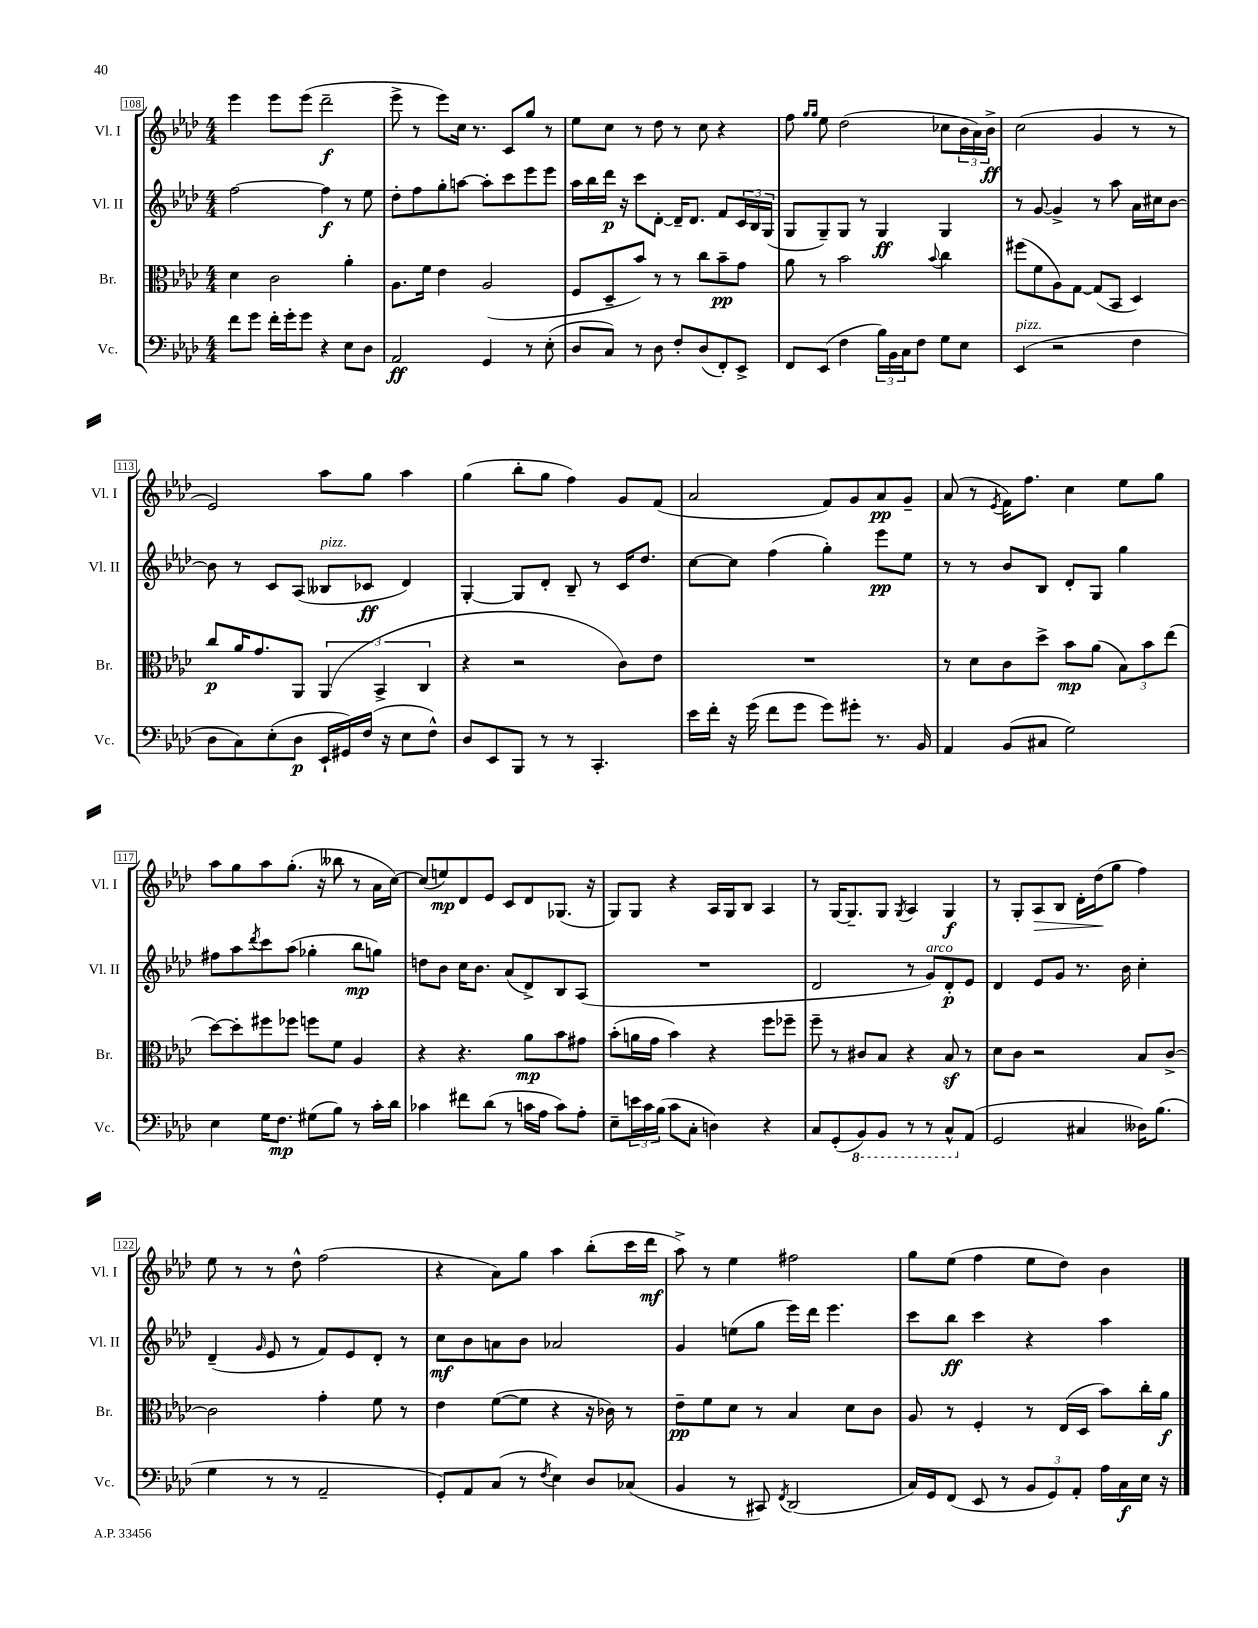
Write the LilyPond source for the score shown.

<<
\new StaffGroup <<
\new Staff = "s0" \with { instrumentName = "Vl. I" shortInstrumentName = "Vl. I" } {
    \clef treble \key aes \major \numericTimeSignature \time 4/4
    ees'''4 ees'''8 ees'''8( des'''2--\f |
    ees'''8-> r8 ees'''8) c''16 r8. c'8 g''8 r8 |
    ees''8 c''8 r8 des''8 r8 c''8 r4 |
    f''8 \grace { g''16 g''16 } ees''8 des''2( ces''8 \tuplet 3/2 { bes'16 aes'16) bes'16->\ff } |
    c''2( g'4 r8 r8 |
    ees'2) aes''8 g''8 aes''4 |
    g''4( bes''8-. g''8 f''4) g'8 f'8( |
    aes'2 f'8) g'8 aes'8\pp g'8-- |
    aes'8( r8 \acciaccatura { ees'8 } f'16) f''8. c''4 ees''8 g''8 |
    aes''8 g''8 aes''8 g''8.-.( r16 beses''8 r8 aes'16 c''16~) |
    c''8( e''8\mp) des'8 ees'8 c'8 des'8 ges8.( r16 |
    g8) g8 r4 aes16 g16 bes8 aes4 |
    r8 g16~ g8.-- g8 \acciaccatura { g8 } aes4 g4\f |
    r8 g8-. aes8\> bes8 des'16-. des''16\!( g''8 f''4) |
    ees''8 r8 r8 des''8-^ f''2( |
    r4 aes'8) g''8 aes''4 bes''8-.( c'''16 des'''16\mf |
    aes''8->) r8 ees''4 fis''2 |
    g''8 ees''8( f''4 ees''8 des''8) bes'4 \bar "|." |
}
\new Staff = "s1" \with { instrumentName = "Vl. II" shortInstrumentName = "Vl. II" } {
    \clef treble \key aes \major \numericTimeSignature \time 4/4
    f''2~ f''4\f r8 ees''8 |
    des''8-. f''8 g''8-. a''8~ a''8-. c'''8 ees'''8 ees'''8 |
    aes''16 bes''16 des'''16\p r16 c'''8 des'8~-. des'16-- des'8. f'8 \tuplet 3/2 { c'16 bes16 g16( } |
    g8 g8--) g8 r8 g4\ff g4 |
    r8 g'8~ g'4-> r8 aes''8 aes'16 cis''16 bes'8~ |
    bes'8 r8 c'8 aes8( beses8^\markup { \italic "pizz." } ces'8\ff des'4) |
    g4~-. g8 des'8-. bes8-- r8 c'16 des''8. |
    c''8~ c''8 f''4( g''4-.) ees'''8\pp ees''8 |
    r8 r8 bes'8 bes8 des'8-. g8 g''4 |
    fis''8 aes''8 \acciaccatura { des'''8 } c'''8 aes''8( ges''4-. bes''8\mp g''8) |
    d''8 bes'8 c''16 bes'8. aes'8( des'8->) bes8 aes8( |
    R1 |
    des'2 r8 g'8^\markup { \italic "arco" }) des'8-.\p ees'8 |
    des'4 ees'8 g'8 r8. bes'16 c''4-. |
    des'4--( \grace { g'16 } ees'8 r8 f'8) ees'8 des'8-. r8 |
    c''8\mf bes'8 a'8 bes'8 aes'2 |
    g'4 e''8( g''8 ees'''16) des'''16 ees'''4. |
    c'''8 bes''8\ff c'''4 r4 aes''4 \bar "|." |
}
\new Staff = "s2" \with { instrumentName = "Br." shortInstrumentName = "Br." } {
    \clef alto \key aes \major \numericTimeSignature \time 4/4
    des'4 c'2 aes'4-. |
    aes8. f'16 ees'4 aes2( |
    f8 des8-- bes'8) r8 r8 c''8 bes'8--\pp g'8 |
    aes'8 r8 bes'2 \appoggiatura { bes'8 } c''4 |
    fis''8( f'8 aes8) g8~ g8( bes,8 des4) |
    c''8\p aes'16 g'8. aes,8 \tuplet 3/2 { aes,4( bes,4-> c4 } |
    r4 r2 c'8) ees'8 |
    R1 |
    r8 des'8 c'8 des''8-> bes'8\mp aes'8( \tuplet 3/2 { bes8) bes'8 ees''8( } |
    des''8~) des''8-. fis''8 fes''8 f''8 f'8 aes4 |
    r4 r4. aes'8\mp bes'8 gis'8 |
    bes'8-.( a'16 g'16 bes'4) r4 f''8 fes''8-- |
    f''8-- r8 cis'8 bes8 r4 bes8\sf r8 |
    des'8 c'8 r2 bes8 c'8~-> |
    c'2 g'4-. f'8 r8 |
    ees'4 f'8~( f'8 r4 r16 ces'16) r8 |
    ees'8--\pp f'8 des'8 r8 bes4 des'8 c'8 |
    aes8 r8 f4-. r8 ees16( des16 bes'8) c''16-. aes'16\f \bar "|." |
}
\new Staff = "s3" \with { instrumentName = "Vc." shortInstrumentName = "Vc." } {
    \clef bass \key aes \major \numericTimeSignature \time 4/4
    f'8 g'8 f'16-. g'16-. g'8 r4 ees8 des8 |
    aes,2\ff g,4 r8 ees8-.( |
    des8 c8) r8 des8 f8-. des8( f,8-.) ees,8-> |
    f,8 ees,8( f4 \tuplet 3/2 { bes16) bes,16 c16 } f8 g8 ees8 |
    ees,4^\markup { \italic "pizz." }( r2 f4 |
    des8 c8) ees8-.( des8\p ees,16-! gis,16) f16( r16 ees8 f8-^) |
    des8 ees,8 bes,,8 r8 r8 c,4.-. |
    ees'16 f'16-. r16 g'16( f'8 g'8 g'8) gis'8-. r8. bes,16 |
    aes,4 bes,8( cis8 g2) |
    ees4 g16 f8.\mp gis8( bes8) r8 c'16-. des'16 |
    ces'4 fis'8 des'8( r8 c'16 aes16 c'8) aes8-. |
    ees8-- \tuplet 3/2 { e'16 c'16 bes16( } c'8 c8-. d4) r4 |
    c8 g,8-.( \ottava #-1 bes,,8) bes,,8 r8 r8 c,8-^ \ottava #0 aes,8( |
    g,2 cis4 deses16) bes8.( |
    g4 r8 r8 aes,2-- |
    g,8-.) aes,8 c8( r8 \acciaccatura { f8 } ees4) des8 ces8( |
    bes,4 r8 cis,8) \acciaccatura { f,8 } des,2( |
    c16) g,16 f,8( ees,8 r8 \tuplet 3/2 { bes,8 g,8) aes,8-. } aes16 c16\f ees16 r16 \bar "|." |
}
>>
>>
\layout { \context { \Score currentBarNumber = #108 \override BarNumber.stencil = #(make-stencil-boxer 0.1 0.3 ly:text-interface::print) } }
